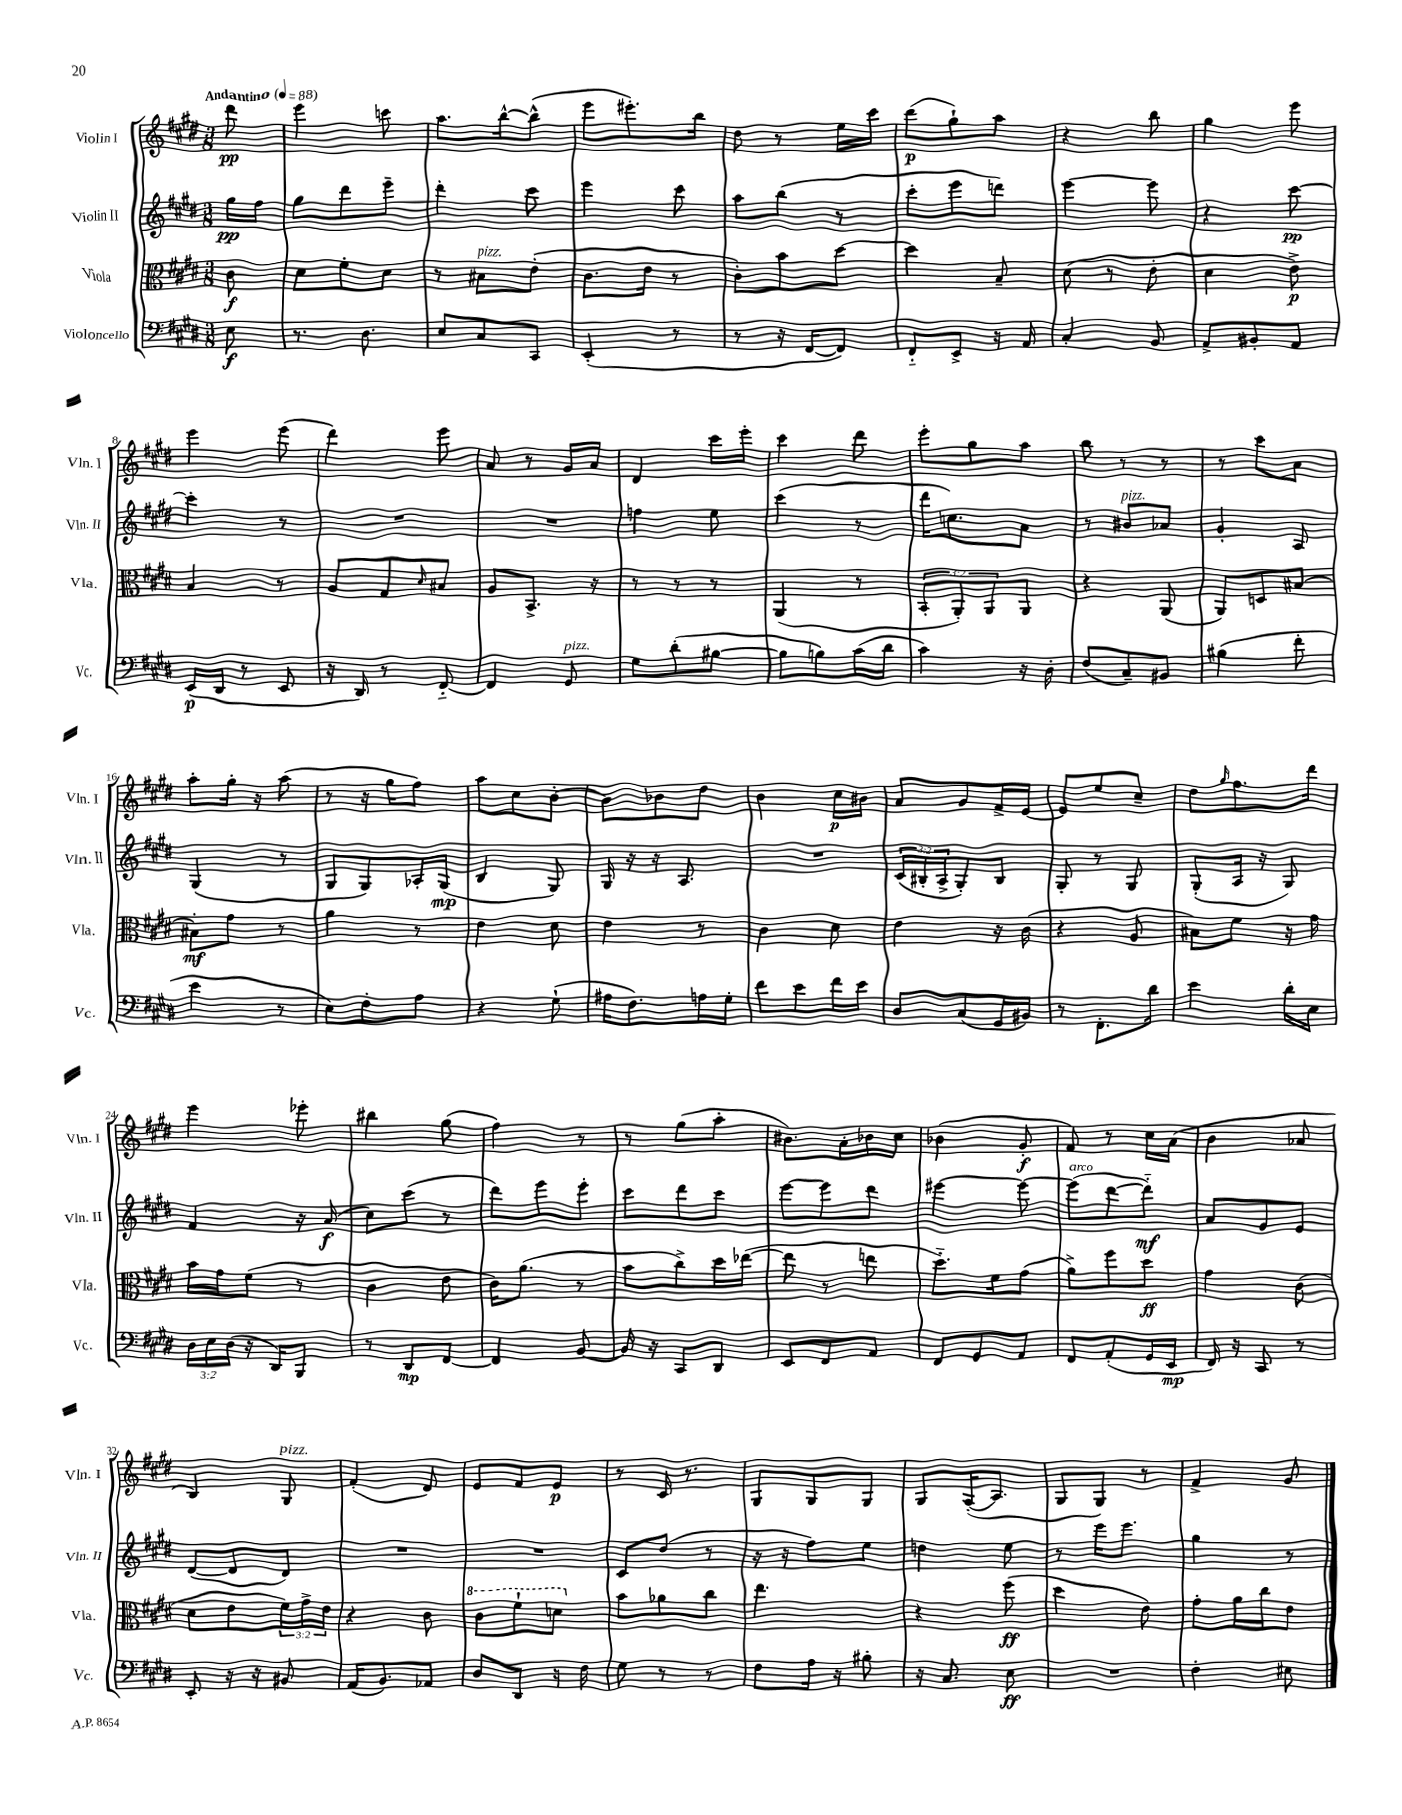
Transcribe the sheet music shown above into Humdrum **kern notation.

**kern	**dynam	**kern	**dynam	**kern	**dynam	**kern	**dynam
*part4	*part4	*part3	*part3	*part2	*part2	*part1	*part1
*staff4	*staff4	*staff3	*staff3	*staff2	*staff2	*staff1	*staff1
*I"Violoncello	*	*I"Viola	*	*I"Violin II	*	*I"Violin I	*
*I'Vc.	*	*I'Vla.	*	*I'Vln. II	*	*I'Vln. I	*
*clefF4	*	*clefC3	*	*clefG2	*	*clefG2	*
*k[f#c#g#d#]	*	*k[f#c#g#d#]	*	*k[f#c#g#d#]	*	*k[f#c#g#d#]	*
*M3/8	*	*M3/8	*	*M3/8	*	*M3/8	*
*MM88	*	*MM88	*	*MM88	*	*MM88	*
=	=	=	=	=	=	=	=
!	!	!	!	!	!	!LO:TX:a:B:t=Andantino	!
8E\	f	8c#\	f	16gg#\LL	pp	8ddd#\	pp
.	.	.	.	16ff#\JJ	.	.	.
=1	=1	=1	=1	=1	=1	=1	=1
8.r	.	8d#\L	.	8gg#\L	.	4eee\	.
.	.	8f#'\	.	8ddd#\	.	.	.
8.D#\	.	.	.	.	.	.	.
.	.	8d#\J	.	8eee~\J	.	8cccn\	.
=2	=2	=2	=2	=2	=2	=2	=2
8E/L	.	8r	.	4ddd#'\	.	8.aa\L	.
!	!	!LO:TX:a:i:t=pizz.	!	!	!	!	!
8C#/	.	8B#X\L	.	.	.	.	.
.	.	.	.	.	.	[16bb^^\k	.
8CC#/J	.	(8e'\J	.	8ccc#\	.	(8bb^^\J]	.
=3	=3	=3	=3	=3	=3	=3	=3
(4EE'/	.	8.c#\L	.	4eee\	.	8eee\L	.
.	.	.	.	.	.	8.eee#X'\)	.
.	.	16e\Jk	.	.	.	.	.
8r	.	8r	.	8ccc#\	.	.	.
.	.	.	.	.	.	16bb\Jk	.
=4	=4	=4	=4	=4	=4	=4	=4
8r	.	8c#'\L)	.	8aa\L	.	8dd#\	.
16r	.	8b\	.	(8bb\J	.	8r	.
[16FF#/KL	.	.	.	.	.	.	.
8FF#/J])	.	[8dd#\J	.	8r	.	16ee\LL	.
.	.	.	.	.	.	16ccc#\JJ	.
=5	=5	=5	=5	=5	=5	=5	=5
8FF#/L	.	4dd#\]	.	8ccc#'\L	.	(8ddd#\L	p
8EE^/J	.	.	.	8eee\	.	8gg#`\)	.
16r	.	8B~/	.	8dddn\J)	.	8aa\J	.
16AA/	.	.	.	.	.	.	.
=6	=6	=6	=6	=6	=6	=6	=6
4C#'/	.	(8d#\	.	[4eee\	.	4r	.
.	.	8r	.	.	.	.	.
8BB/	.	8e'\	.	8eee\]	.	8bb\	.
=7	=7	=7	=7	=7	=7	=7	=7
8AA^/L	.	4d#\	.	4r	.	4gg#\	.
8BB#X'/	.	.	.	.	.	.	.
8AA/J	.	8e^\)	p	[8ccc#\	pp	8eee\	.
!!LO:LB:g=z
=8	=8	=8	=8	=8	=8	=8	=8
(16EE/LL	p	4B/	.	4ccc#'\]	.	4eee\	.
16DD#/JJ	.	.	.	.	.	.	.
8r	.	.	.	.	.	.	.
8EE/	.	8r	.	8r	.	(8eee\	.
=9	=9	=9	=9	=9	=9	=9	=9
16r	.	8A/L	.	4.r	.	4ddd#\)	.
16DD#/)	.	.	.	.	.	.	.
8r	.	8G#/	.	.	.	.	.
.	.	16qqd#/	.	.	.	.	.
[8FF#/	.	8B#X/J	.	.	.	8eee\	.
=10	=10	=10	=10	=10	=10	=10	=10
4FF#/]	.	8A/L	.	4.r	.	8a/	.
.	.	8.BB^/J	.	.	.	8r	.
!LO:TX:a:i:t=pizz.	!	!	!	!	!	!	!
8GG#/	.	.	.	.	.	16g#/LL	.
.	.	16r	.	.	.	16a/JJ	.
=11	=11	=11	=11	=11	=11	=11	=11
8G#\L	.	8r	.	4ffn\	.	4d#/	.
(8d#'\	.	8r	.	.	.	.	.
[8B#X\J	.	8r	.	8ee\	.	16ccc#\LL	.
.	.	.	.	.	.	16eee'\JJ	.
=12	=12	=12	=12	=12	=12	=12	=12
8B#\L]	.	(4AA/	.	(4ccc#\	.	4ccc#\	.
8Bn\)	.	.	.	.	.	.	.
(16c#\L	.	8r	.	8r	.	8ddd#\	.
16d#\JJ	.	.	.	.	.	.	.
=13	=13	=13	=13	=13	=13	=13	=13
4c#\)	.	12BB'/L	.	16ddd#\KL	.	8eee'\L	.
.	.	.	.	8.ccn\)	.	.	.
.	.	12AA'/)	.	.	.	.	.
.	.	.	.	.	.	8gg#\	.
.	.	12AA/	.	.	.	.	.
16r	.	8AA/J	.	8a\J	.	8aa\J	.
16D#'\	.	.	.	.	.	.	.
=14	=14	=14	=14	=14	=14	=14	=14
(8F#/L	.	4r	.	8r	.	8bb\	.
!	!	!	!	!LO:TX:a:i:t=pizz.	!	!	!
8C#~/)	.	.	.	8b#X/L	.	8r	.
8BB#X/J	.	(8AA/	.	8a-X/J	.	8r	.
=15	=15	=15	=15	=15	=15	=15	=15
(4B#X\	.	8AA/L)	.	4g#'/	.	8r	.
.	.	8Dn/	.	.	.	8ccc#\L	.
8f#'\	.	[8B#X/J	.	8A/	.	8a\J	.
!!LO:LB:g=z
=16	=16	=16	=16	=16	=16	=16	=16
4e\	.	8B#X'\L]	mf	(4G#/	.	8aa'\L	.
.	.	8g#\J	.	.	.	16gg#'\Jk	.
.	.	.	.	.	.	16r	.
8r	.	8r	.	8r	.	(8aa\	.
=17	=17	=17	=17	=17	=17	=17	=17
8E\L)	.	4a\	.	8G#/L	.	8r	.
8F#'\	.	.	.	8G#/)	.	16r	.
.	.	.	.	.	.	16gg#\KL	.
8A\J	.	8r	.	16A-X'/L	.	8ff#\J)	.
.	.	.	.	(16G#/JJ	mp	.	.
=18	=18	=18	=18	=18	=18	=18	=18
4r	.	4e\	.	4B/	.	8aa\L	.
.	.	.	.	.	.	8cc#\	.
(8G#`\	.	8d#\	.	8G#/)	.	[8b'\J	.
=19	=19	=19	=19	=19	=19	=19	=19
16A#X\KL	.	4e\	.	16G#/	.	8b\L]	.
8.F#\)	.	.	.	16r	.	.	.
.	.	.	.	16r	.	8b-X\	.
.	.	.	.	8.A/	.	.	.
16An\L	.	8r	.	.	.	8dd#\J	.
16G#'\JJ	.	.	.	.	.	.	.
=20	=20	=20	=20	=20	=20	=20	=20
8f#\L	.	4c#\	.	4.r	.	4b\	.
8e\	.	.	.	.	.	.	.
16f#\L	.	8d#\	.	.	.	16cc#\LL	p
16e\JJ	.	.	.	.	.	16b#X\JJ	.
=21	=21	=21	=21	=21	=21	=21	=21
8D#/L	.	4e\	.	(24c#/LL	.	8a/L	.
.	.	.	.	24B#X'/	.	.	.
.	.	.	.	24A^/J	.	.	.
(8C#/	.	.	.	8G#'/)	.	8g#/	.
16GG#/L	.	16r	.	8B#/J	.	16f#^/L	.
16BB#X/JJ)	.	(16c#\	.	.	.	[16e/JJ	.
=22	=22	=22	=22	=22	=22	=22	=22
8r	.	4r	.	8G#'/	.	8e/L]	.
8.FF#'\L	.	.	.	8r	.	8ee/	.
.	.	8A/	.	8G#/	.	8cc#~/J	.
16d#\Jk	.	.	.	.	.	.	.
=23	=23	=23	=23	=23	=23	=23	=23
4e\	.	8B#X\L)	.	(8G#'/L	.	8dd#\L	.
.	.	.	.	.	.	16qqgg#/	.
.	.	8f#\J	.	16A/Jk	.	8.ff#\	.
.	.	.	.	16r	.	.	.
16d#'\LL	.	16r	.	8G#/)	.	.	.
16E\JJ	.	16g#\	.	.	.	16ddd#\Jk	.
!!LO:LB:g=z
=24	=24	=24	=24	=24	=24	=24	=24
24D#\LL	.	16b\LL	.	4f#/	.	4eee\	.
24E\	.	.	.	.	.	.	.
.	.	16g#\J	.	.	.	.	.
(24D#\JJ	.	.	.	.	.	.	.
16r	.	(8f#\J	.	.	.	.	.
16DD#/KL)	.	.	.	.	.	.	.
8BBB/J	.	8r	.	16r	.	8eee-X'\	.
.	.	.	.	(16a/	f	.	.
=25	=25	=25	=25	=25	=25	=25	=25
8r	.	4c#\	.	8cc#\L)	.	4bb#X\	.
8DD#/L	mp	.	.	(8ccc#\J	.	.	.
[8FF#/J	.	8e\	.	8r	.	(8gg#\	.
=26	=26	=26	=26	=26	=26	=26	=26
4FF#/]	.	16c#\KL)	.	8ddd#\L)	.	4ff#\)	.
.	.	(8.a\J	.	.	.	.	.
.	.	.	.	8eee\	.	.	.
[8BB/	.	8r	.	8eee'\J	.	8r	.
=27	=27	=27	=27	=27	=27	=27	=27
16BB/]	.	8b\L	.	8ccc#\L	.	8r	.
16r	.	.	.	.	.	.	.
8CC#/L	.	8cc#^\)	.	8ddd#\	.	(8gg#\L	.
8DD#/J	.	16dd#\L	.	8ccc#\J	.	8aa'\J	.
.	.	([16ee-X\JJ	.	.	.	.	.
=28	=28	=28	=28	=28	=28	=28	=28
8EE/L	.	8ee-\]	.	[8eee\L	.	8.b#X\L)	.
8FF#/	.	8r	.	8eee\]	.	.	.
.	.	.	.	.	.	16a'\L	.
8AA/J	.	8een\	.	8ddd#\J	.	16b-X\	.
.	.	.	.	.	.	16cc#\JJ	.
=29	=29	=29	=29	=29	=29	=29	=29
8FF#/L	.	8.dd#\L)	.	[4eee#X\	.	(4b-X\	.
8GG#/	.	.	.	.	.	.	.
.	.	16f#\k	.	.	.	.	.
8AA/J	.	(8g#\J	.	8eee#\_	.	8g#'/	f
=30	=30	=30	=30	=30	=30	=30	=30
!	!	!	!	!LO:TX:a:i:t=arco	!	!	!
8FF#/L	.	8a^\L)	.	(8eee#\L]	.	8f#/)	.
(8AA'/	.	8ff#\	.	[8ddd#\	.	8r	.
16GG#/L	.	8dd#\J	ff	8ddd#\J])	mf	16cc#\LL	.
16EE/JJ	mp	.	.	.	.	(16a\JJ	.
=31	=31	=31	=31	=31	=31	=31	=31
16FF#/)	.	4g#\	.	8a/L	.	4b\	.
16r	.	.	.	.	.	.	.
8CC#/	.	.	.	8g#/	.	.	.
8r	.	(8c#\	.	8e/J	.	8a-X/	.
!!LO:LB:g=z
=32	=32	=32	=32	=32	=32	=32	=32
8EE'/	.	8d#\L	.	([8d#/L	.	4B/)	.
16r	.	8e\	.	8d#/]	.	.	.
16r	.	.	.	.	.	.	.
!	!	!	!	!	!	!LO:TX:a:i:t=pizz.	!
8BB#X/	.	24f#\L)	.	8d#/J)	.	8G#/	.
.	.	24g#^\	.	.	.	.	.
.	.	24e\JJ	.	.	.	.	.
=33	=33	=33	=33	=33	=33	=33	=33
(16AA/KL	.	4r	.	4.r	.	(4f#'/	.
8.BB/)	.	.	.	.	.	.	.
8AA-X/J	.	8c#\	.	.	.	8d#/)	.
=34	=34	=34	=34	=34	=34	=34	=34
*	*	*8va	*	*	*	*	*
8D#/L	.	8cc#\L	.	4.r	.	8e/L	.
8DD#/J	.	8ff#`\	.	.	.	8f#/	.
16r	.	8ddn\J	.	.	.	8e/J	p
16F#\	.	.	.	.	.	.	.
=35	=35	=35	=35	=35	=35	=35	=35
*	*	*X8va	*	*	*	*	*
8G#\	.	8b\L	.	8c#/L	.	8r	.
8r	.	8a-X\	.	(8dd#/J	.	16c#/	.
.	.	.	.	.	.	8.r	.
8r	.	8cc#\J	.	8r	.	.	.
=36	=36	=36	=36	=36	=36	=36	=36
8F#\L	.	4.ee\	.	16r	.	8G#/L	.
.	.	.	.	16r	.	.	.
16A\Jk	.	.	.	8ff#\L)	.	8G#/	.
16r	.	.	.	.	.	.	.
8B#X'\	.	.	.	8ee\J	.	8G#/J	.
=37	=37	=37	=37	=37	=37	=37	=37
16r	.	4r	.	4ddn\	.	8G#/L	.
8.C#/	.	.	.	.	.	.	.
.	.	.	.	.	.	([16A'/K	.
.	.	.	.	.	.	8.A/J]	.
8E\	ff	(8ff#\	ff	8ee\	.	.	.
=38	=38	=38	=38	=38	=38	=38	=38
4.r	.	4dd#\	.	8r	.	8G#/L	.
.	.	.	.	16eee\KL	.	8G#/J)	.
.	.	.	.	8.eee\J	.	.	.
.	.	8e\)	.	.	.	8r	.
=39	=39	=39	=39	=39	=39	=39	=39
4F#'\	.	8g#'\L	.	4gg#\	.	4f#^/	.
.	.	16a\L	.	.	.	.	.
.	.	16cc#\J	.	.	.	.	.
8E#X\	.	8e\J	.	8r	.	8g#/	.
==	==	==	==	==	==	==	==
*-	*-	*-	*-	*-	*-	*-	*-
